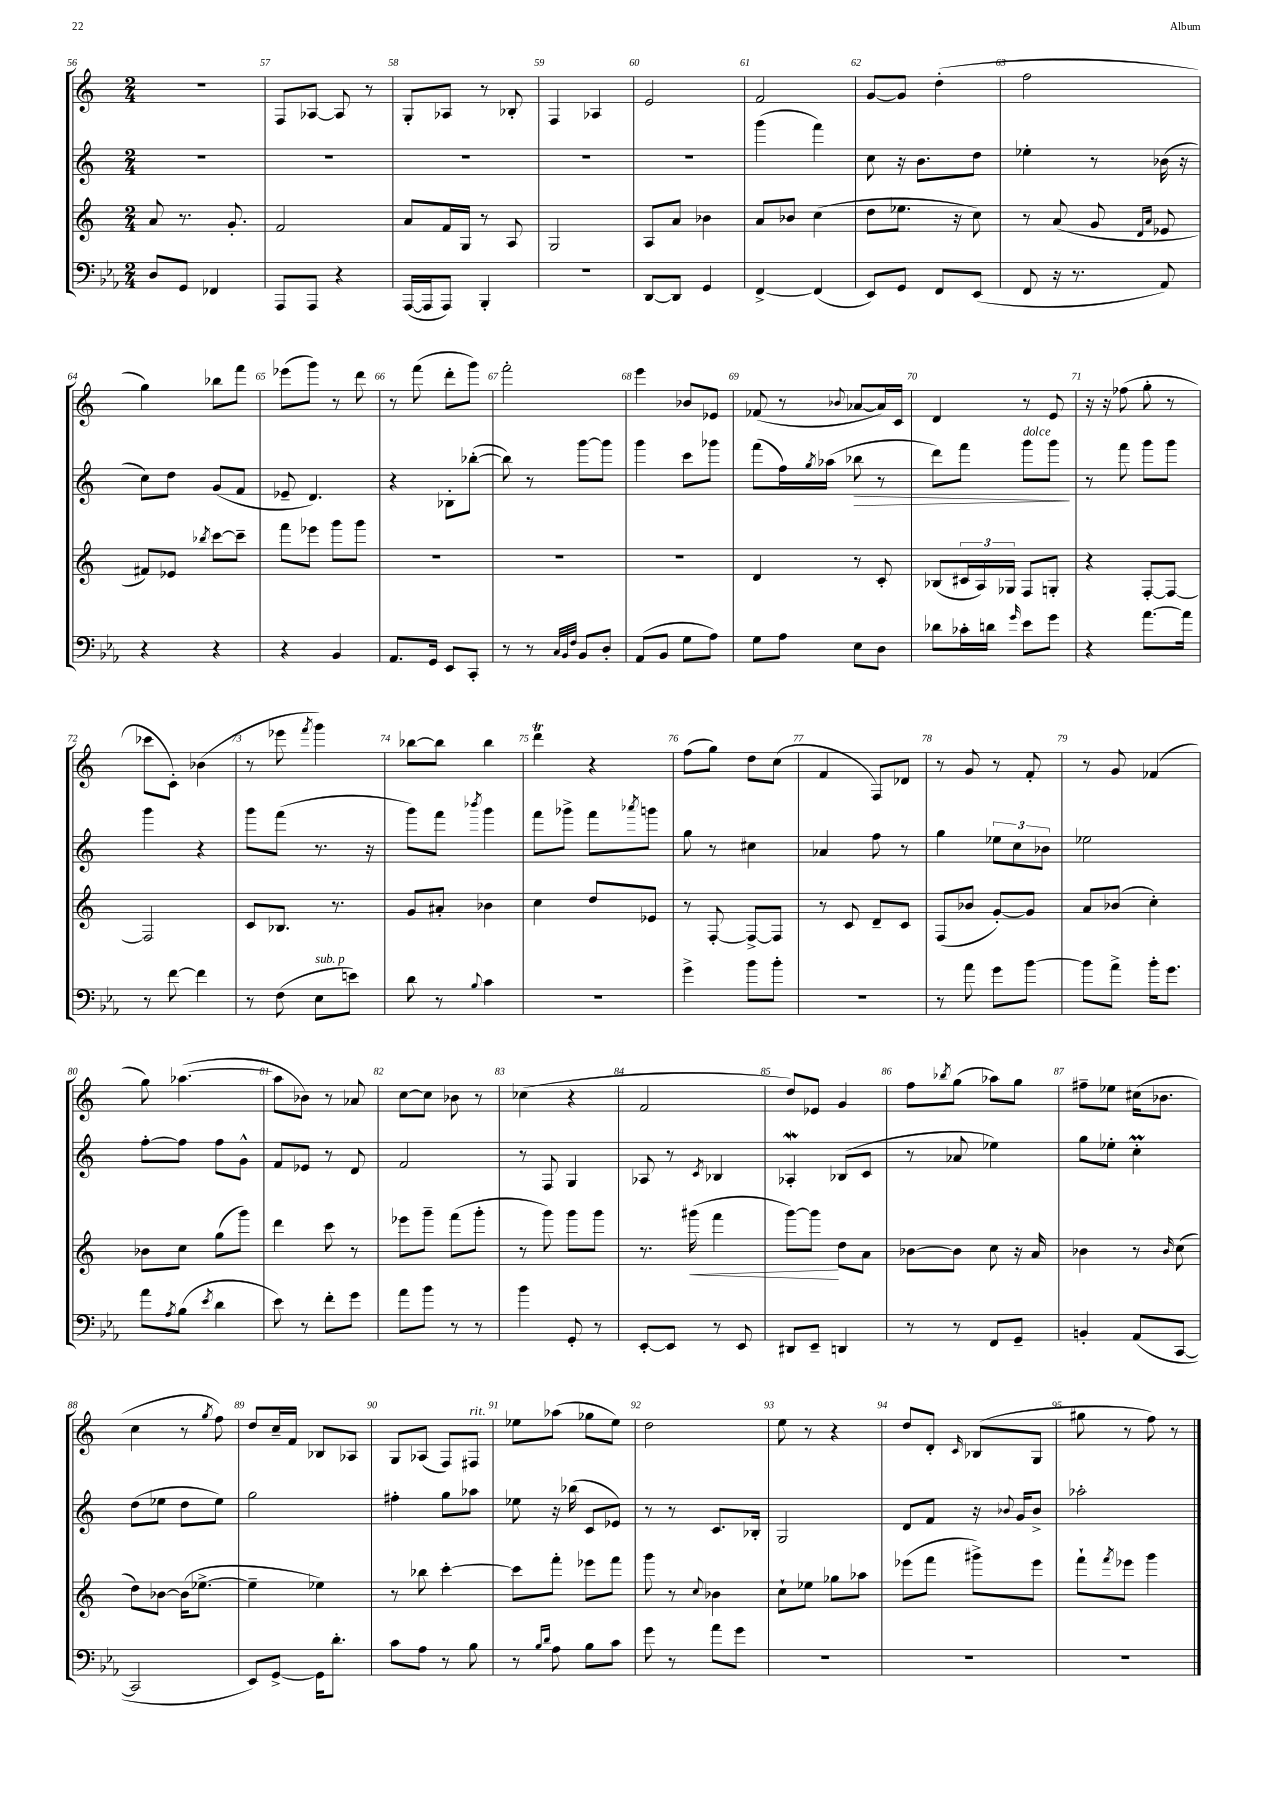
<<
\new StaffGroup <<
\new Staff = "s0" {
    \clef treble \key c \major \numericTimeSignature \time 2/4
    r2 |
    f8 aes8~ aes8 r8 |
    g8-. aes8 r8 bes8-. |
    f4 aes4 |
    e'2 |
    f'2 |
    g'8~ g'8 d''4-.( |
    f''2 |
    g''4) bes''8 f'''8 |
    ees'''8( g'''8) r8 d'''8 |
    r8 f'''8( d'''8-. g'''8) |
    f'''2-. |
    e'''4 bes'8 ees'8 |
    fes'8( r8 \appoggiatura { bes'8 } aes'8~ aes'16) c'16 |
    d'4 r8 e'8 |
    r16 r16 fes''8( g''8-. r8 |
    ces'''8 c'8-.) bes'4( |
    r8 ees'''8 \acciaccatura { f'''8 } g'''4) |
    bes''8~ bes''8 bes''4 |
    d'''4\trill r4 |
    f''8( g''8) d''8 c''8( |
    f'4 f8) des'8 |
    r8 g'8 r8 f'8-. |
    r8 g'8 fes'4( |
    g''8) aes''4.~( |
    aes''8 bes'8) r8 aes'8 |
    c''8~ c''8 bes'8 r8 |
    ces''4( r4 |
    f'2 |
    d''8) ees'8 g'4 |
    f''8 \acciaccatura { bes''8 } g''8( aes''8) g''8 |
    fis''8-- ees''8 cis''16( bes'8. |
    c''4 r8 \acciaccatura { g''8 } f''8) |
    d''8 c''16-- f'16 bes8 aes8 |
    g8 aes8( f8) fis8^\markup { \italic "rit." } |
    ees''8 aes''8( ges''8 ees''8) |
    d''2 |
    e''8 r8 r4 |
    d''8 d'8-. \grace { c'16 } bes8( g8 |
    gis''8 r8 f''8) r8 \bar "|." |
}
\new Staff = "s1" {
    \clef treble \key c \major \numericTimeSignature \time 2/4
    R2 |
    R2 |
    R2 |
    R2 |
    R2 |
    g'''4( f'''4) |
    c''8 r16 b'8. d''8 |
    ees''4-. r8 bes'16( r16 |
    c''8) d''8 g'8( f'8 |
    ees'8-- d'4.) |
    r4 bes8-. bes''8~-.( |
    bes''8) r8 g'''8~ g'''8 |
    g'''4 c'''8 ges'''8 |
    f'''8( f''16) \acciaccatura { g''8 } aes''16( bes''8\> r8 |
    d'''8) f'''8 g'''8^\markup { \italic "dolce" } g'''8\! |
    r8 f'''8 g'''8 g'''8 |
    g'''4 r4 |
    g'''8 f'''8( r8. r16 |
    g'''8) f'''8 \acciaccatura { bes'''8 } g'''4 |
    f'''8 ges'''8-> f'''8 \acciaccatura { aes'''8 } g'''8 |
    g''8 r8 cis''4 |
    aes'4 f''8 r8 |
    g''4 \tuplet 3/2 { ees''8 c''8 bes'8 } |
    ees''2 |
    f''8~-. f''8 f''8 g'8-^ |
    f'8 ees'8 r8 d'8 |
    f'2 |
    r8 f8 g4 |
    aes8 r8 \acciaccatura { c'8 } bes4 |
    aes4-.\mordent bes8( c'8 |
    r8 aes'8 ees''4) |
    g''8 ees''8-. c''4-.\prall |
    d''8( ees''8 d''8 ees''8) |
    g''2 |
    fis''4-. g''8 aes''8 |
    ees''8 r16 bes''16( c'8 ees'8) |
    r8 r8 c'8. bes16-. |
    g2 |
    d'8 f'8 r16 \appoggiatura { bes'8 } g'16 bes'8-> |
    aes''2-. \bar "|." |
}
\new Staff = "s2" {
    \clef treble \key c \major \numericTimeSignature \time 2/4
    a'8 r8. g'8.-. |
    f'2 |
    a'8 f'16 g16 r8 a8 |
    g2 |
    a8 a'8 bes'4 |
    a'8 bes'8 c''4( |
    d''8 ees''8. r16 c''8) |
    r8 a'8( g'8 \grace { d'16 a'16 } ees'8 |
    fis'8) ees'8 \acciaccatura { bes''8 } c'''8~ c'''8-- |
    f'''8 ees'''8 g'''8 g'''8 |
    R2 |
    R2 |
    R2 |
    d'4 r8 c'8-. |
    bes8( \tuplet 3/2 { cis'16 a16) ges16 } f8 g8-. |
    r4 f8~-. f8~ |
    f2 |
    c'8 bes8. r8. |
    g'8 ais'8-. bes'4 |
    c''4 d''8 ees'8 |
    r8 f8~-. f8~-> f8 |
    r8 c'8 d'8-- c'8 |
    f8( bes'8 g'8~-.) g'8 |
    a'8 bes'8( c''4-.) |
    bes'8 c''8 g''8( g'''8) |
    d'''4 c'''8 r8 |
    ees'''8 g'''8-- f'''8( g'''8-. |
    r8 g'''8) g'''8 g'''8 |
    r8. gis'''16\<( f'''4 |
    g'''8~) g'''8\! d''8 a'8 |
    bes'8~ bes'8 c''8 r16 a'16 |
    bes'4 r8 \grace { bes'16 } c''8( |
    d''8) bes'8~ bes'16( ees''8.~-> |
    ees''4-- ees''4) |
    r8 bes''8 c'''4~-. |
    c'''8 f'''8-. ees'''8 f'''8 |
    g'''8 r8 \appoggiatura { c''8 } bes'4 |
    c''8-! ees''8 ges''8 aes''8 |
    ees'''8( f'''8 gis'''8->) ees'''8 |
    f'''8-! \acciaccatura { f'''8 } ees'''8 g'''4 \bar "|." |
}
\new Staff = "s3" {
    \clef bass \key ees \major \numericTimeSignature \time 2/4
    d8 g,8 fes,4 |
    aes,,8 aes,,8 r4 |
    aes,,16~( aes,,16 aes,,8) bes,,4-. |
    r2 |
    d,8~ d,8 g,4 |
    f,4~-> f,4( |
    ees,8) g,8 f,8 ees,8( |
    f,8 r16 r8. aes,8) |
    r4 r4 |
    r4 bes,4 |
    aes,8. g,16 ees,8 c,8-. |
    r8 r8 \grace { c32 bes,32 f32 } bes,8 d8-. |
    aes,8( bes,8 g8 aes8) |
    g8 aes8 ees8 d8 |
    des'8 ces'16-. d'16 \grace { g'16 } ees'8 g'8 |
    r4 aes'8.~ aes'16 |
    r8 f'8~ f'4 |
    r8 f8( ees8^\markup { \italic "sub. p" } e'8) |
    d'8 r8 \appoggiatura { bes8 } c'4 |
    R2 |
    g'4-> bes'8 bes'8-. |
    r2 |
    r8 aes'8 g'8 bes'8~ |
    bes'8 aes'8-> bes'16-. g'8. |
    aes'8 \acciaccatura { aes8 } bes8( \acciaccatura { ees'8 } d'4 |
    ees'8) r8 f'8-. g'8 |
    aes'8 bes'8 r8 r8 |
    bes'4 g,8-. r8 |
    ees,8~-. ees,8 r8 ees,8 |
    dis,8 ees,8-- d,4 |
    r8 r8 f,8 g,8-- |
    b,4-. aes,8( c,8~ |
    c,2 |
    ees,8) g,8~-> g,16 d'8.-. |
    c'8 aes8 r8 bes8 |
    r8 \grace { bes16 d'16 } aes8 bes8 c'8 |
    g'8 r8 aes'8 g'8 |
    R2 |
    R2 |
    R2 \bar "|." |
}
>>
>>
\layout { \context { \Score currentBarNumber = #56 \override BarNumber.break-visibility = ##(#f #t #t) barNumberVisibility = #all-bar-numbers-visible } }
